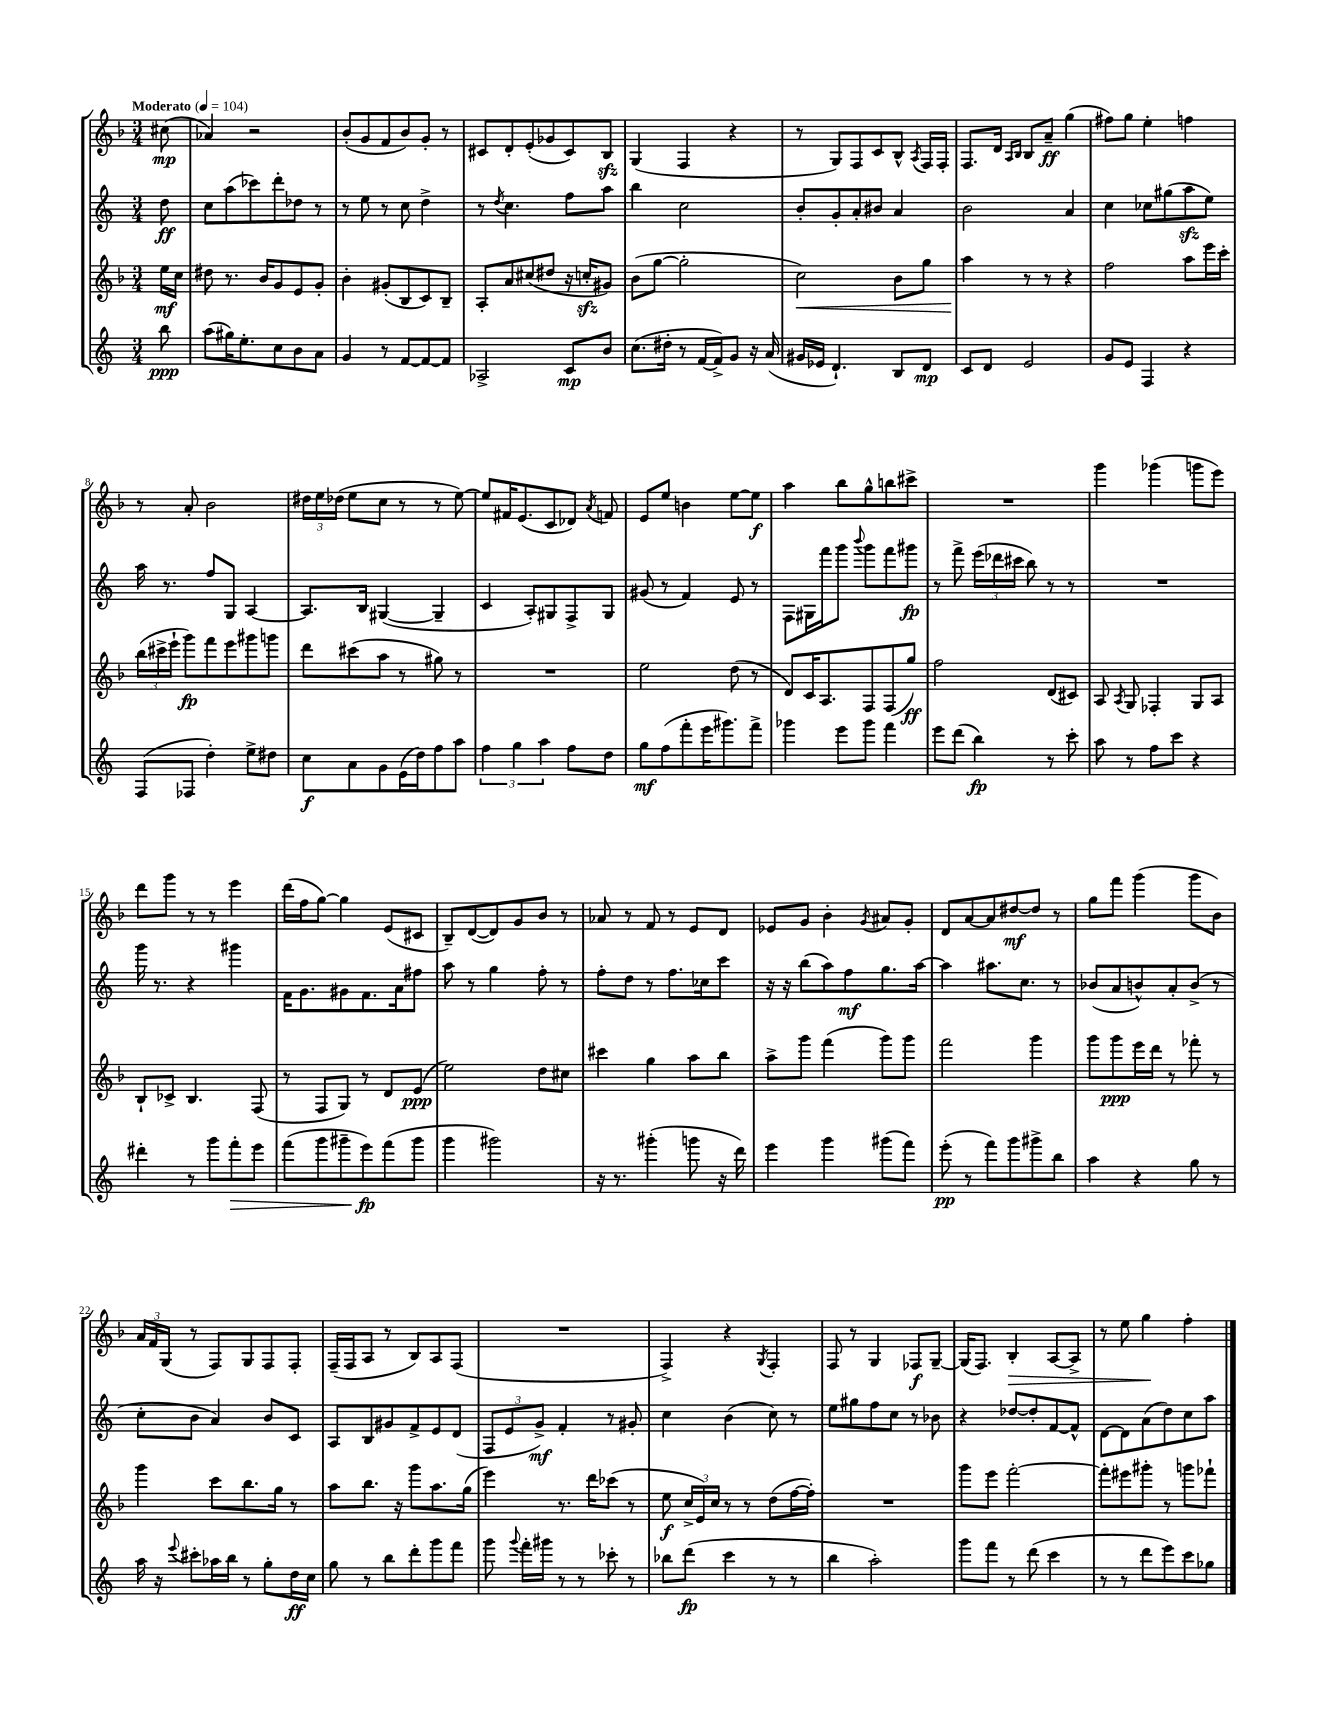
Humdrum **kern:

**kern	**kern	**kern	**kern
*staff4	*staff3	*staff2	*staff1
*clefG2	*clefG2	*clefG2	*clefG2
*k[]	*k[b-]	*k[]	*k[b-]
*M3/4	*M3/4	*M3/4	*M3/4
*MM104	*MM104	*MM104	*MM104
8bb\	16ee\LL	8dd\	(8cc#\
.	16cc\JJ	.	.
=	=	=	=
(8aa\L	8dd#\	8cc\L	4a-/)
16gg#\K)	8.r	(8aa\	.
8.ee'\	.	.	.
.	.	8ccc-\)	2r
.	16b-/LK	.	.
8cc\	8g/	8ddd'\	.
8b\	8e/	8dd-\J	.
8a\J	8g'/J	8r	.
=	=	=	=
4g/	4b-'\	8r	(8b-'/L
.	.	8ee\	8g/
8r	(8g#'/L	8r	8f/
[8f/L	8B-/	8cc\	8b-/)
8f/_	8c/)	4dd^\	8g'/J
8f/]J	8B-~/J	.	8r
=	=	=	=
2A-^/	8A'/L	8r	8c#/L
.	.	8qdd/	.
.	8a/	4.cc\	8d'/
.	(8cc#/	.	(8e'/
.	8dd#/J	.	8g-/
8c/L	16r	8ff\L	8c#/)
.	16cc'/LK	.	.
8b/J	8g#/J)	8aa\J	8B-/J
=	=	=	=
(8.cc\L	(8b-\L	4bb\	(4G/
.	[8gg\J	.	.
16dd#'\Jk	.	.	.
8r	2gg'\]	2cc\	4F/
[16f/LL	.	.	.
16f^/]J)	.	.	.
8g/J	.	.	4r
16r	.	.	.
(16a/	.	.	.
=	=	=	=
16g#/LL	2cc\)	8b'/L	8r
16e-/JJ	.	.	.
4.d`/)	.	8g'/	8G/L)
.	.	8a'/	8F/
.	.	8b#/J	8c/
8B/L	8b-\L	4a/	8B-^^/J
.	.	.	8qA/
8d/J	8gg\J	.	16F/LL
.	.	.	16F'/JJ
=	=	=	=
8c/L	4aa\	2b\	8.F/L
8d/J	.	.	.
.	.	.	16d/Jk
.	.	.	16qqA/LL
.	.	.	16qqB-/JJ
2e/	8r	.	8B-/L
.	8r	.	8a~/J
.	4r	4a/	(4gg\
=	=	=	=
8g/L	2ff\	4cc\	8ff#\L)
8e/J	.	.	8gg\J
4F/	.	8cc-\L	4ee'\
.	.	(8gg#\	.
4r	8aa\L	8aa\	4ff\
.	16eee\L	8ee\J)	.
.	16ccc'\JJ	.	.
=	=	=	=
(8F/L	(24bb-\LL	16aa\	8r
.	24ccc#^\	.	.
.	.	8.r	.
.	24eee`\JJ	.	.
8F-/J	8ggg\L)	.	8a'/
4dd'\)	8fff\	8ff/L	2b-\
.	8eee\	8G/J	.
8ee^\L	8ggg#\	[4A/	.
8dd#\J	8ggg\J	.	.
=	=	=	=
8cc\L	8ddd\L	8.A/]L	24dd#\LL
.	.	.	24ee\
.	.	.	(24dd-\JJ
8a\	(8ccc#\	.	8ee\L
.	.	16B/Jk	.
8g\	8aa\J	([4G#/	8cc\J
(16e\L	8r	.	8r
16dd\J)	.	.	.
8ff\	8gg#\)	4G#~/]	8r
8aa\J	8r	.	[8ee\)
=	=	=	=
6ff\	2.r	4c/	8ee/]L
.	.	.	16f#/K
6gg\	.	.	.
.	.	.	(8.e/
.	.	8A'/L)	.
6aa\	.	.	.
.	.	8G#/	8c/
8ff\L	.	8F^/	8d-/J)
.	.	.	8qa/
8dd\J	.	8G#/J	8f/
=	=	=	=
8gg\L	2ee\	(8g#/	8e/L
(8ff\	.	8r	8ee/J
8fff'\	.	4f/)	4b\
16eee\K	.	.	.
8.ggg#\)	.	.	.
.	(8dd\	8e/	[8ee\L
8fff^\J	8r	8r	8ee\]J
=	=	=	=
4ggg-\	8d/L)	8F\L	4aa\
.	16c/K	16G#\L	.
.	8.A/	16fff\J	.
8eee\L	.	8ggg\J	8bb-\L
.	.	8qqbbb/	.
8ggg-\J	8F/	8ggg\L	8gg^^\
4fff\	(8F/	8fff\	8bb\
.	8gg/J)	8ggg#\J	8ccc#^\J
=	=	=	=
8eee\L	2ff\	8r	2.r
(8ddd\J	.	8fff^\	.
4bb\)	.	(24eee\LL	.
.	.	24ddd-\	.
.	.	24ccc#\JJ	.
.	.	8bb\)	.
8r	(8d/L	8r	.
8ccc'\	8c#/J)	8r	.
=	=	=	=
8aa\	8A/	2.r	4ggg\
.	8qA/	.	.
8r	8G/	.	.
8ff\L	4F-'/	.	(4ggg-\
8ccc\J	.	.	.
4r	8G/L	.	8ggg\L
.	8A/J	.	8eee\J)
=	=	=	=
4ddd#'\	8B-`/L	16ggg\	8ddd\L
.	.	8.r	.
.	8c-^/J	.	8ggg\J
8r	4.B-/	4r	8r
8ggg\L	.	.	8r
8fff'\	.	4ggg#\	4eee\
8eee\J	(8F/	.	.
=	=	=	=
(8fff\L	8r	16f\LK	(16ddd\LL
.	.	8.g\	16ff\J
8ggg\	8F/L	.	[8gg\J)
8ggg#~\	8G/J)	8g#\	4gg\]
8eee\)	8r	8.f\	.
(8fff\	8d/L	.	(8e/L
.	.	16a\k	.
8ggg#\J	(8e/J	8ff#\J	8c#/J
=	=	=	=
4ggg\	2ee\)	8aa\	8B-~/L)
.	.	8r	([8d/
2ggg#\)	.	4gg\	8d/])
.	.	.	8g/
.	8dd\L	8ff'\	8b-/J
.	8cc#\J	8r	8r
=	=	=	=
16r	4ccc#\	8ff'\L	8a-/
8.r	.	.	.
.	.	8dd\J	8r
(4ggg#'\	4gg\	8r	8f/
.	.	8.ff\L	8r
8ggg\	8aa\L	.	8e/L
.	.	16cc-\k	.
16r	8bb-\J	8ccc\J	8d/J
16ddd\)	.	.	.
=	=	=	=
4eee\	8aa^\L	16r	8e-/L
.	.	16r	.
.	8ggg\J	(8bb\L	8g/J
4ggg\	(4fff\	8aa\)	4b-'\
.	.	8ff\	.
.	.	.	8qg/
(8ggg#\L	8ggg\L)	8.gg\	8a#/L
8fff\J)	8ggg\J	.	8g'/J
.	.	[16aa\Jk	.
=	=	=	=
(8eee'\	2fff\	4aa\]	8d/L
8r	.	.	[8a/
8fff\L)	.	8.aa#\L	8a/]
8ggg\	.	.	[8dd#/
.	.	8.cc\J	.
8ggg#^\	4ggg\	.	8dd#/]J
8bb\J	.	8r	8r
=	=	=	=
4aa\	8ggg\L	(8b-/L	8gg\L
.	8ggg\	8a/	8fff\J
4r	16eee\L	8b^^/)	(4ggg\
.	16ddd\JJ	.	.
.	8r	8a'/	.
8gg\	8fff-'\	(8b^/J	8ggg\L
8r	8r	8r	8b-\J)
=	=	=	=
16aa\	4ggg\	8cc'\L	24a/LL
.	.	.	24f/
16r	.	.	.
.	.	.	(24G/JJ
8qqeee/	.	.	.
8ccc#'\L	.	8b\J	8r
16aa-\L	8ccc\L	4a/)	8F/L)
16bb\JJ	.	.	.
8r	8.bb-\	.	8G/
8gg'\L	.	8b/L	8F/
.	16gg\Jk	.	.
16dd\L	8r	8c/J	8F'/J
16cc\JJ	.	.	.
=	=	=	=
8gg\	8aa\L	8A/L	(16F~/LL
.	.	.	16F/J
8r	8.bb-\J	8B/	8A/J
8bb\L	.	8g#/	8r
.	16r	.	.
8ddd'\	8ggg\L	8f^/	8B-/L)
8ggg\	8.aa\	8e/	8A/
8fff\J	.	(8d/J	(8F/J
.	(16gg\Jk	.	.
=	=	=	=
8ggg\	4eee\)	12F/L	2.r
.	.	12e/	.
8qqggg/	.	.	.
16fff'\LL	.	.	.
.	.	12g^/J)	.
16ggg#\JJ	.	.	.
8r	8.r	4f'/	.
8r	.	.	.
.	16ddd\LK	.	.
8ccc-'\	(8ccc-\J	8r	.
8r	8r	8g#'/	.
=	=	=	=
8bb-\L	8ee\	4cc\	4F^/)
(8ddd\J	24cc^/LL	.	.
.	24e/)	.	.
.	24cc/JJ	.	.
4ccc\	8r	(4b\	4r
.	8r	.	.
.	.	.	8qG/
8r	(8dd\L	8cc\)	4F'/
8r	[16ff\L	8r	.
.	16ff'\]JJ)	.	.
=	=	=	=
4bb\	2.r	8ee\L	8F/
.	.	8gg#\	8r
2aa'\)	.	8ff\	4G/
.	.	8cc\J	.
.	.	8r	8F-/L
.	.	8b-\	[8G~/J
=	=	=	=
8ggg\L	8ggg\L	4r	(16G/]LK
.	.	.	8.F/J)
8fff\J	8eee\J	.	.
8r	[2fff'\	[8dd-/L	4B-'/
(8ddd\	.	8dd-'/]	.
4ccc\	.	[8f/	[8A/L
.	.	8f^^/]J	8A^/]J
=	=	=	=
8r	8fff'\]L	[8d\L	8r
8r	8eee#\	8d\]	8ee\
8ddd\L	8ggg#'\J	(8a\	4gg\
8eee\)	8r	8dd\)	.
8ccc\	8ggg\L	8cc\	4ff'\
8gg-\J	8fff-`\J	8aa\J	.
==	==	==	==
*-	*-	*-	*-
